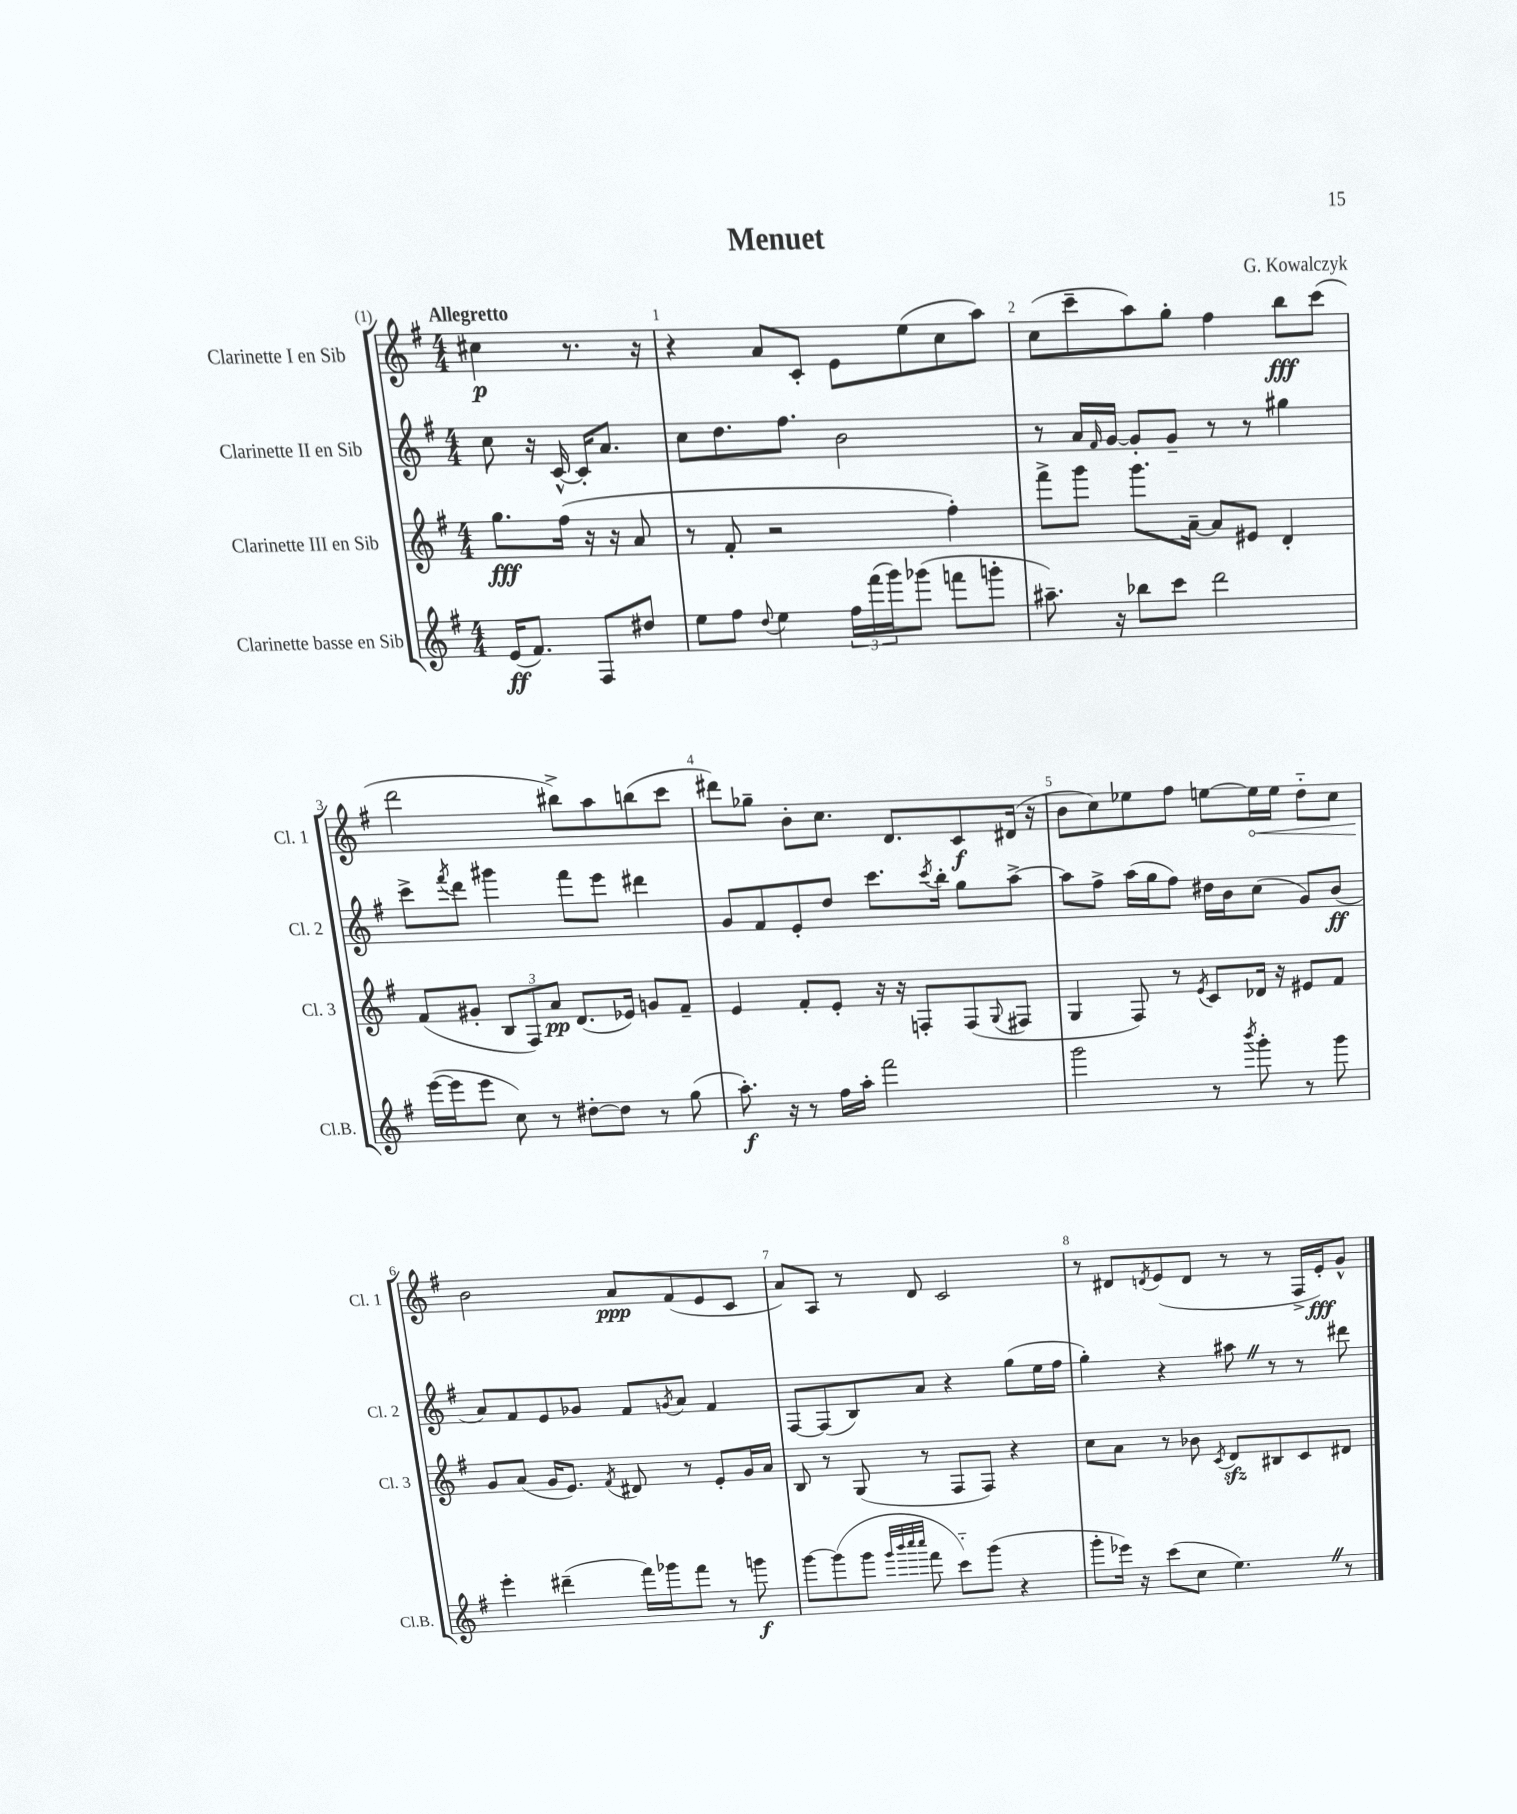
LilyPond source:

\header { title = "Menuet" composer = "G. Kowalczyk" }
<<
\new StaffGroup <<
\new Staff = "s0" \with { instrumentName = "Clarinette I en Sib" shortInstrumentName = "Cl. 1" } {
    \clef treble \key g \major \numericTimeSignature \time 4/4 \partial 2 \tempo "Allegretto"
    cis''4\p r8. r16 |
    r4 a'8 c'8-. e'8 e''8( c''8 a''8) |
    c''8( c'''8-- a''8) g''8-. fis''4 b''8\fff c'''8( |
    d'''2 bis''8->) a''8 b''8( c'''8 |
    dis'''8) ges''8-- b'8-. c''8. d'8. c'8\f dis'16( r16 |
    b'8 c''8) ees''8 fis''8 e''8~ \once \override Hairpin.circled-tip = ##t e''16\< e''16 d''8-_ c''8 |
    b'2\! a'8\ppp fis'8( e'8 c'8 |
    a'8) a8 r8 d'8 c'2 |
    r8 dis'8 \acciaccatura { d'8 } e'8( d'8 r8 r8 fis16-> e'16-.\fff) g'8-^ \bar "|." |
}
\new Staff = "s1" \with { instrumentName = "Clarinette II en Sib" shortInstrumentName = "Cl. 2" } {
    \clef treble \key g \major \numericTimeSignature \time 4/4 \partial 2
    c''8 r16 c'16~-^ c'16-. a'8. |
    c''8 d''8. fis''8. b'2 |
    r8 a'16 \grace { fis'16 } g'16~ g'8-. g'8-- r8 r8 gis''4 |
    c'''8-> \acciaccatura { fis'''8 } d'''8 gis'''4 fis'''8 e'''8 dis'''4 |
    g'8 fis'8 e'8-. d''8 c'''8. \acciaccatura { c'''8 } b''16-. g''8 a''8~-> |
    a''8 fis''8-> a''16( g''16 fis''8) dis''16 b'16 c''8( g'8) b'8\ff( |
    a'8) fis'8 e'8 ges'8 fis'8 \acciaccatura { g'8 } a'8 fis'4 |
    fis8~ fis8( b8) a'8 r4 g''8( e''16 fis''16 |
    g''4-.) r4 ais''8 \once \override BreathingSign.text = \markup { \musicglyph "scripts.caesura.straight" } \breathe r8 r8 dis'''8 \bar "|." |
}
\new Staff = "s2" \with { instrumentName = "Clarinette III en Sib" shortInstrumentName = "Cl. 3" } {
    \clef treble \key g \major \numericTimeSignature \time 4/4 \partial 2
    g''8.\fff fis''16( r16 r16 a'8 |
    r8 fis'8-. r2 fis''4-.) |
    fis'''8-> g'''8 g'''8. a'16~-- a'8 eis'8 d'4-. |
    fis'8( gis'8-. \tuplet 3/2 { b8 fis8) a'8\pp } d'8.( ees'16) g'8 fis'8-- |
    e'4 fis'8-. e'8-. r16 r16 f8-. f8( \appoggiatura { g8 } fis8 |
    g4 fis8) r8 \acciaccatura { e'8 } c'8 des'16 r16 eis'8 fis'8 |
    g'8 a'8( g'16 e'8.) \acciaccatura { fis'8 } dis'8 r8 e'8-. g'16 a'16 |
    b8 r8 g8( r8 fis8 fis8) r4 |
    c''8 a'8 r8 bes'8 \acciaccatura { c'8 } d'8\sfz bis8 c'8 dis'8 \bar "|." |
}
\new Staff = "s3" \with { instrumentName = "Clarinette basse en Sib" shortInstrumentName = "Cl.B." } {
    \clef treble \key g \major \numericTimeSignature \time 4/4 \partial 2
    e'16\ff( fis'8.) fis8 dis''8 |
    e''8 fis''8 \appoggiatura { d''8 } e''4 \tuplet 3/2 { fis''16 fis'''16( g'''16) } ges'''8( f'''8 g'''8-. |
    ais''8.--) r16 bes''8 c'''8 d'''2 |
    e'''16~( e'''16 e'''8 c''8) r8 dis''8~-. dis''8 r8 g''8( |
    a''8.-.\f) r16 r8 fis''16 a''16-. fis'''2 |
    g'''2 r8 \acciaccatura { b'''8 } g'''8-. r8 g'''8 |
    e'''4-. dis'''4--( fis'''16) ges'''16 fis'''8 r8 g'''8\f |
    g'''8~ g'''8( g'''8 \grace { g'''32 b'''32 c''''32 c''''32 } fis'''8 c'''8-_) g'''8( r4 |
    g'''8-. ees'''16) r16 c'''8( c''8 e''4.) \once \override BreathingSign.text = \markup { \musicglyph "scripts.caesura.straight" } \breathe r8 \bar "|." |
}
>>
>>
\layout { \context { \Score \override BarNumber.break-visibility = ##(#f #t #t) barNumberVisibility = #all-bar-numbers-visible } }
